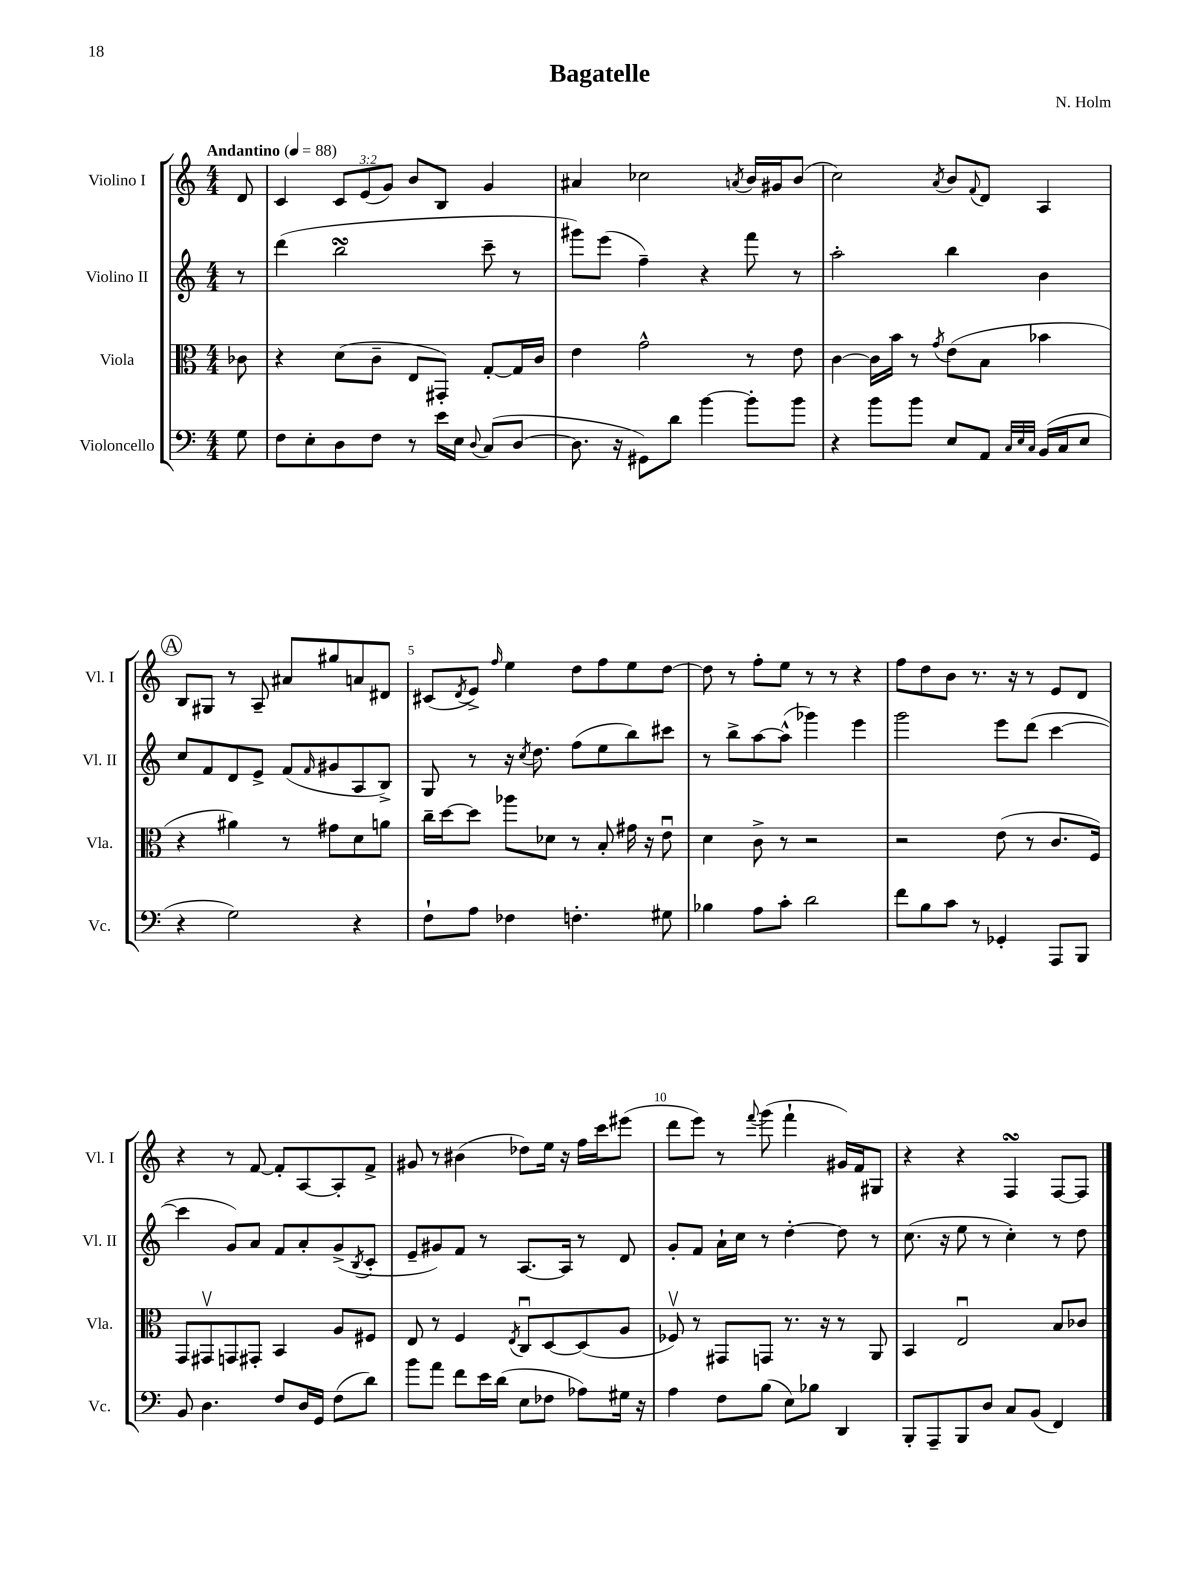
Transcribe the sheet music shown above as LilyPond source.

\header { title = "Bagatelle" composer = "N. Holm" }
<<
\new StaffGroup <<
\new Staff = "s0" \with { instrumentName = "Violino I" shortInstrumentName = "Vl. I" } {
    \clef treble \key c \major \numericTimeSignature \time 4/4 \override Staff.TupletNumber.text = #tuplet-number::calc-fraction-text \partial 8 \tempo "Andantino" 4 = 88
    d'8 |
    c'4 \tuplet 3/2 { c'8 e'8( g'8) } b'8 b8 g'4 |
    ais'4 ces''2 \acciaccatura { a'8 } b'16 gis'16 b'8( |
    c''2) \acciaccatura { a'8 } b'8 \appoggiatura { f'8 } d'8 a4 |
    \mark \markup { \circle "A" } b8 gis8 r8 a8-- ais'8 gis''8 a'8 dis'8 |
    cis'8( \acciaccatura { d'8 } e'8->) \grace { f''16 } e''4 d''8 f''8 e''8 d''8~ |
    d''8 r8 f''8-. e''8 r8 r8 r4 |
    f''8 d''8 b'8 r8. r16 r8 e'8 d'8 |
    r4 r8 f'8~ f'8-. a8~ a8-. f'8-> |
    gis'8 r8 bis'4( des''8) e''16 r16 f''16 c'''16 eis'''8( |
    d'''8 e'''8) r8 \appoggiatura { f'''8 } g'''8( f'''4-! gis'16) f'16 gis8 |
    r4 r4 f4\turn f8~ f8 \bar "|." |
}
\new Staff = "s1" \with { instrumentName = "Violino II" shortInstrumentName = "Vl. II" } {
    \clef treble \key c \major \numericTimeSignature \time 4/4 \partial 8
    r8 |
    d'''4( b''2\turn c'''8-- r8 |
    gis'''8) e'''8( f''4--) r4 f'''8 r8 |
    a''2-. b''4 b'4 |
    \mark \markup { \circle "A" } c''8 f'8 d'8 e'8-> f'8( \grace { f'16 } gis'8 a8 b8->) |
    g8 r8 r16 \acciaccatura { c''8 } d''8. f''8( e''8 b''8) cis'''8 |
    r8 b''8-> a''8~ a''8-^( ges'''4) e'''4 |
    g'''2 e'''8 d'''8( c'''4~ |
    c'''4 g'8) a'8 f'8 a'8-. g'8->( \acciaccatura { b8 } c'8-. |
    e'8-- gis'8) f'8 r8 a8.~ a16 r8 d'8 |
    g'8-. f'8 a'16-! c''16 r8 d''4~-. d''8 r8 |
    c''8.( r16 e''8 r8 c''4-.) r8 d''8 \bar "|." |
}
\new Staff = "s2" \with { instrumentName = "Viola" shortInstrumentName = "Vla." } {
    \clef alto \key c \major \numericTimeSignature \time 4/4 \partial 8
    ces'8 |
    r4 d'8( c'8-- e8 gis,8-.) g8~-. g16 c'16 |
    e'4 g'2-^ r8 e'8 |
    c'4~ c'16 b'16 r8 \acciaccatura { g'8 } e'8( b8 bes'4 |
    \mark \markup { \circle "A" } r4 ais'4) r8 gis'8 d'8 a'8 |
    c''16-- d''16~ d''8 aes''8 des'8 r8 b8-. gis'16 r16 e'8\downbow |
    d'4 c'8-> r8 r2 |
    r2 e'8( r8 c'8. f16) |
    g,8 gis,8\upbow g,8 gis,8-. b,4 a8 fis8 |
    e8 r8 f4 \acciaccatura { e8 } c8\downbow d8~ d8( a8 |
    fes8\upbow) r8 gis,8 g,8 r8. r16 r8 a,8 |
    b,4 e2\downbow b8 ces'8 \bar "|." |
}
\new Staff = "s3" \with { instrumentName = "Violoncello" shortInstrumentName = "Vc." } {
    \clef bass \key c \major \numericTimeSignature \time 4/4 \partial 8
    g8 |
    f8 e8-. d8 f8 r8 e'16 e16 \appoggiatura { d8 } c8( d8~ |
    d8. r16 gis,8) d'8 b'4~ b'8-. b'8 |
    r4 b'8 b'8 e8 a,8 \grace { c32 e32 c32 } b,16( c16 e8 |
    \mark \markup { \circle "A" } r4 g2) r4 |
    f8-! a8 fes4 f4.-. gis8 |
    bes4 a8 c'8-. d'2 |
    f'8 b8 c'8 r8 ges,4-. a,,8 b,,8 |
    b,8 d4. f8 d16 g,16 f8( d'8) |
    b'8 a'8 f'8 e'16 d'16( e8 fes8 aes8) gis16 r16 |
    a4 f8 b8( e8) bes8 d,4 |
    b,,8-. a,,8-- b,,8 d8 c8 b,8( f,4) \bar "|." |
}
>>
>>
\layout { \context { \Score \override BarNumber.break-visibility = ##(#f #t #t) barNumberVisibility = #(every-nth-bar-number-visible 5) } }
